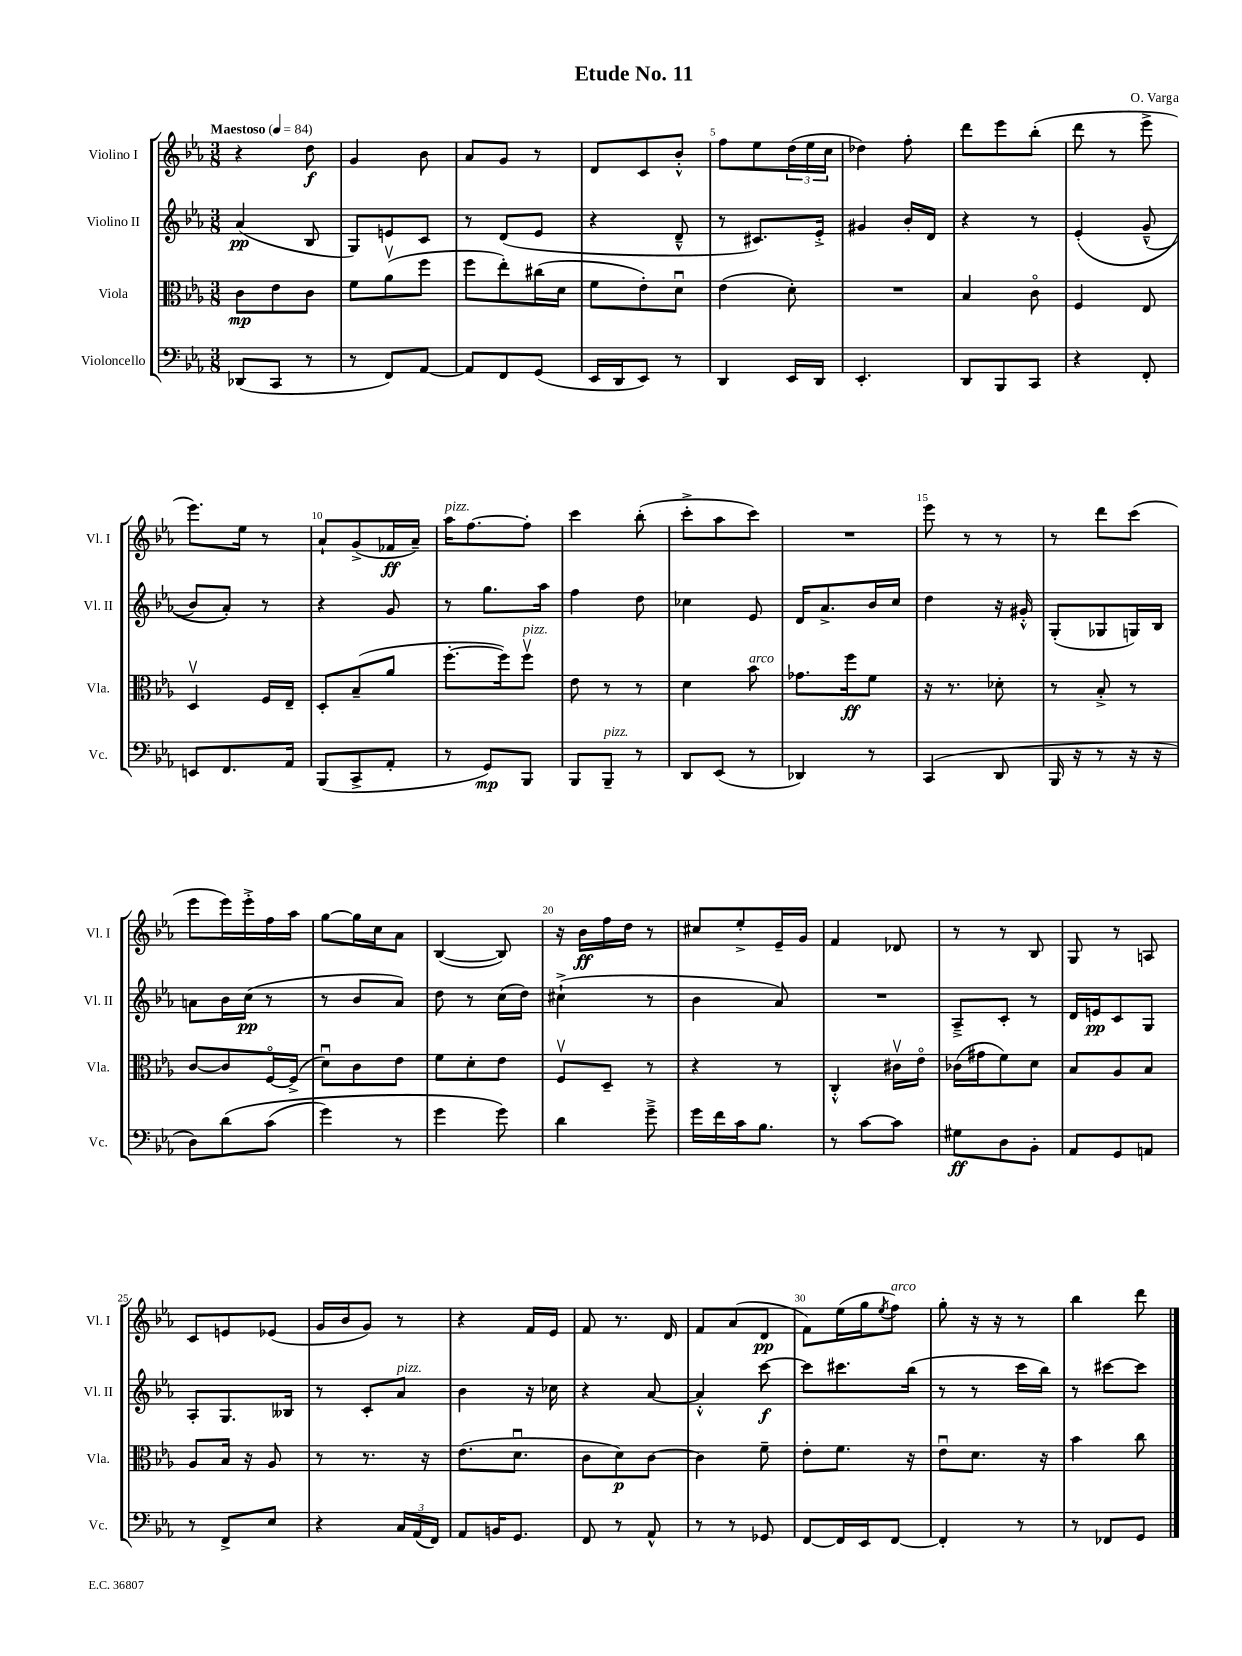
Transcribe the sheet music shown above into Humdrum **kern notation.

**kern	**kern	**kern	**kern
*staff4	*staff3	*staff2	*staff1
*clefF4	*clefC3	*clefG2	*clefG2
*k[b-e-a-]	*k[b-e-a-]	*k[b-e-a-]	*k[b-e-a-]
*M3/8	*M3/8	*M3/8	*M3/8
*MM84	*MM84	*MM84	*MM84
(8DD-	8c	(4a-	4r
8CC	8e-	.	.
8r	8c	8B-	8dd
=	=	=	=
8r	8f	8G)	4g
8FF)	(8a-v	8e	.
[8AA-	8ff	8c	8b-
=	=	=	=
8AA-]	8ff	8r	8a-
8FF	8ee-')	(8d	8g
(8GG	(16cc#	8e-	8r
.	16d	.	.
=	=	=	=
16EE-	8f	4r	8d
16DD	.	.	.
8EE-)	8e-')	.	8c
8r	8du	8d~^^	8b-'^^
=	=	=	=
4DD	(4e-	8r	8ff
.	.	8.c#)	8ee-
16EE-	8d')	.	(24dd
.	.	.	24ee-
16DD	.	16e-'^	.
.	.	.	24cc
=	=	=	=
4.EE-'	4.r	4g#	4dd-)
.	.	16b-'	8ff'
.	.	16d	.
=	=	=	=
8DD	4B-	4r	8ddd
8BBB-	.	.	8eee-
8CC	8co	8r	(8bb-'
=	=	=	=
4r	4F	&(4e-'	8ddd
.	.	.	8r
8FF'	8E-	(8g~^^	8eee-^
=	=	=	=
8EE	4Dv	8b-)	8.eee-)
8.FF	.	8a-'&)	.
.	.	.	16ee-
.	16F	8r	8r
16AA-	16E-~	.	.
=	=	=	=
(8BBB-	8D'	4r	8a-`
8CC^	(8B-~	.	(8g^
8AA-'	8a-	8g	16f-
.	.	.	16a-~)
=	=	=	=
8r	[8.ff'	8r	16aa-
.	.	.	[8.ff
8GG)	.	8.gg	.
.	16ff])	.	.
8BBB-	8ffv	.	8ff']
.	.	16aa-	.
=	=	=	=
8BBB-	8e-	4ff	4ccc
8BBB-~	8r	.	.
8r	8r	8dd	(8bb-'
=	=	=	=
8DD	4d	4cc-	8ccc'^
(8EE-	.	.	8aa-
8r	8b-	8e-	8ccc)
=	=	=	=
4DD-)	8.g-	16d	4.r
.	.	8.a-^	.
.	16ff	.	.
8r	8f	16b-	.
.	.	16cc	.
=	=	=	=
(4CC	16r	4dd	8eee-
.	8.r	.	.
.	.	.	8r
8DD	8d-'	16r	8r
.	.	16g#'^^	.
=	=	=	=
16BBB-	8r	(8G'	8r
16r	.	.	.
8r	8B-'^	8G-	8ddd
16r	8r	16G)	(8ccc
16r	.	16B-	.
=	=	=	=
8D)	[8c	8a	8eee-
&(8d	8c]	16b-	16eee-)
.	.	(16cc	16eee-'^
(8c	[16Fo	8r	16ff
.	(16F^]	.	16aa-
=	=	=	=
4g)	8du)	8r	[8gg
.	8c	8b-	16gg]
.	.	.	16cc
8r	8e-	8a-)	8a-
=	=	=	=
4g	8f	8dd	([4B-
.	8d'	8r	.
8g&)	8e-	(16cc	8B-])
.	.	16dd)	.
=	=	=	=
4d	8Fv	(4cc#`^	16r
.	.	.	16b-
.	8D~	.	16ff
.	.	.	16dd
8g~^	8r	8r	8r
=	=	=	=
16g	4r	4b-	8cc#
16f	.	.	.
16c	.	.	8ee-'^
8.B-	.	.	.
.	8r	8a-)	16e-~
.	.	.	16g
=	=	=	=
8r	4C'^^	4.r	4f
[8c	.	.	.
8c]	16c#v	.	8d-
.	16e-o	.	.
=	=	=	=
8G#	(16c-	8A-~^	8r
.	16g#	.	.
8D	8f)	8c'	8r
8BB-'	8d	8r	8B-
=	=	=	=
8AA-	8B-	16d	8G
.	.	16e	.
8GG	8A-	8c	8r
8AA	8B-	8G	8A
=	=	=	=
8r	8A-	8A-'	8c
8FF^	16B-	8.G	8e
.	16r	.	.
8E-	8A-	.	(8e-
.	.	16B--	.
=	=	=	=
4r	8r	8r	16g
.	.	.	16b-
.	8.r	8c'	8g)
24C	.	8a-	8r
(24AA-	.	.	.
.	16r	.	.
24FF)	.	.	.
=	=	=	=
8AA-	(8.e-	4b-	4r
16BB	.	.	.
8.GG	8.du	.	.
.	.	16r	16f
.	.	16cc-	16e-
=	=	=	=
8FF	8c	4r	8f
8r	8d)	.	8.r
8AA-^^	[8c	[8a-	.
.	.	.	16d
=	=	=	=
8r	4c]	4a-'^^]	8f
8r	.	.	(8a-
8GG-	8f~	[8ccc	8d
=	=	=	=
[8FF	8e-'	8ccc]	8f)
16FF]	8.f	8.ccc#	(16ee-
16EE-	.	.	16gg
.	.	.	8qee-
[8FF	.	.	8ff)
.	16r	(16bb-	.
=	=	=	=
4FF']	8e-u	8r	8gg'
.	8.d	8r	16r
.	.	.	16r
8r	.	16ccc	8r
.	16r	16bb-)	.
=	=	=	=
8r	4b-	8r	4bb-
8FF-	.	[8ccc#	.
8GG	8cc	8ccc#]	8ddd
==	==	==	==
*-	*-	*-	*-
